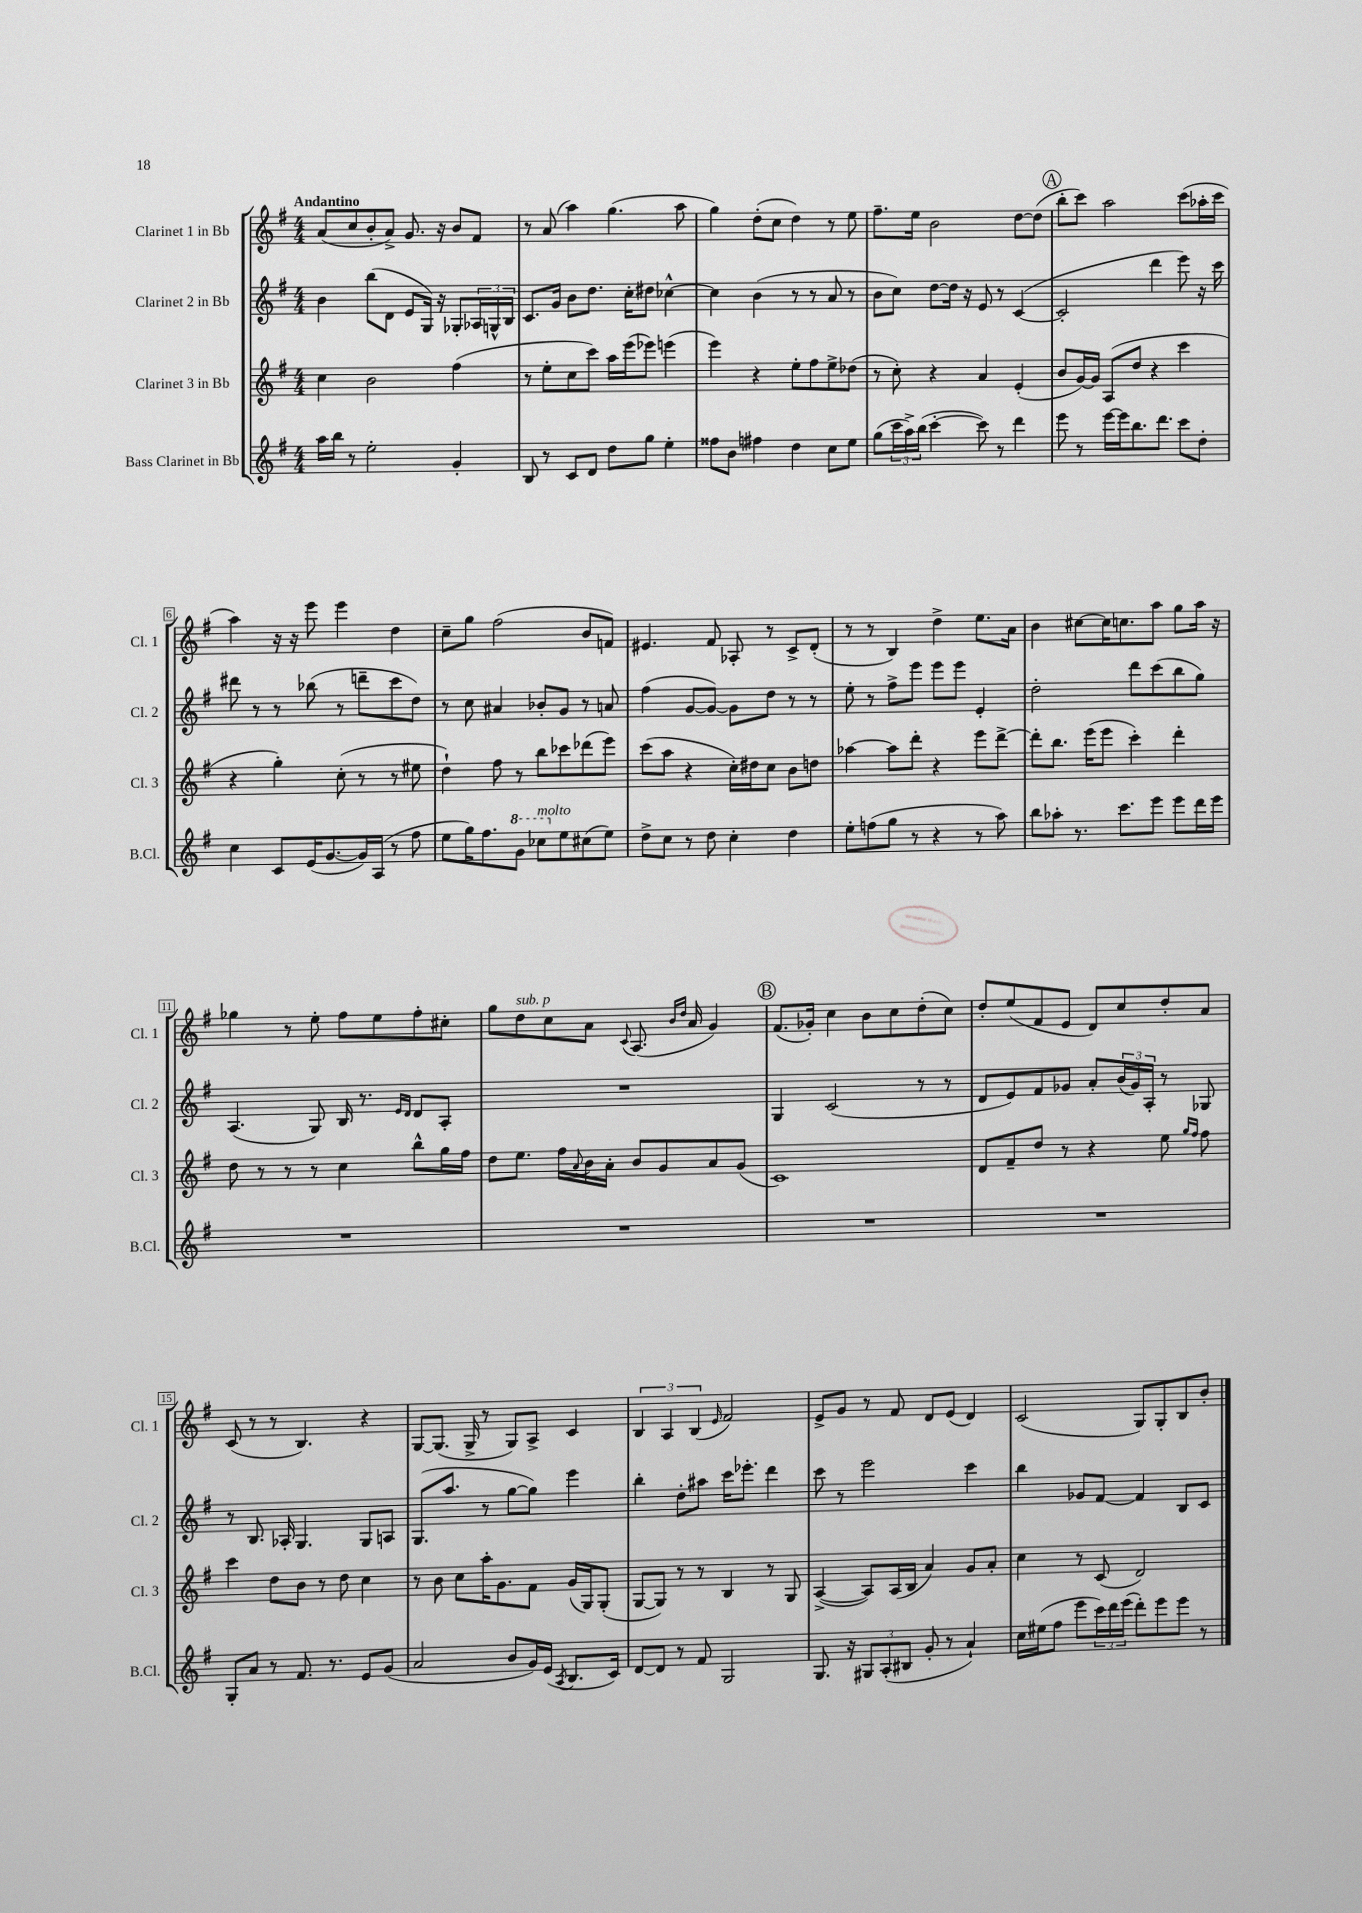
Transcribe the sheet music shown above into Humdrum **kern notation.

**kern	**kern	**kern	**kern
*part4	*part3	*part2	*part1
*staff4	*staff3	*staff2	*staff1
*I"Bass Clarinet in Bb	*I"Clarinet 3 in Bb	*I"Clarinet 2 in Bb	*I"Clarinet 1 in Bb
*I'B.Cl.	*I'Cl. 3	*I'Cl. 2	*I'Cl. 1
*clefG2	*clefG2	*clefG2	*clefG2
*k[f#]	*k[f#]	*k[f#]	*k[f#]
*M4/4	*M4/4	*M4/4	*M4/4
=1	=1	=1	=1
!	!	!	!LO:TX:a:B:t=Andantino
16aa\LL	4cc\	4b\	(8a/L
16bb\JJ	.	.	.
8r	.	.	8cc/
2ee'\	2b\	(8bb\L	8b'/
.	.	8d\J	8a^/J)
.	.	8e/L	8.g/
.	.	16G/Jk)	.
.	.	16r	16r
4g'/	(4ff#\	8G-X'/L	8b/L
.	.	24A-X/L	8f#/J
.	.	24Gn^^/	.
.	.	24B/JJ	.
=2	=2	=2	=2
8B/	8r	8.c/L	8r
8r	8ee'\L	.	(8a/
.	.	16g/Jk	.
8c/L	8cc\	8b\L	4aa\)
8d/J	8ccc\J)	8.dd\J	.
8dd\L	16aa\LL	.	(4.gg\
.	(16eee\J	16cc'\KL	.
8gg\J	8eee-X\J)	8dd#X\J	.
4ee'\	(4eeen\	[4cc-X^^\	.
.	.	.	8aa\
=3	=3	=3	=3
8ff##X\L	4eee\)	4cc-\]	4gg\)
8b\J	.	.	.
4ff#X\	4r	(4b\	(8dd'\L
.	.	.	8cc\J
4dd\	8ee'\L	8r	4dd\)
.	8ff#\	8r	.
8cc\L	8ee^\	8a/	8r
8ee\J	(8dd-X\J	8r	8ee\
=4	=4	=4	=4
(8gg\L	8r	8b\L	8.ff#~\L
24ccc\L	8cc'\)	8cc\J)	.
24aa^\)	.	.	.
.	.	.	16ee\Jk
(24bb\JJ	.	.	.
[4ccc'\	4r	[8dd\L	2b\
.	.	16dd\Jk]	.
.	.	16r	.
8ccc\])	4a/	8e/	.
8r	.	8r	.
4ddd\	(4e'/	([4c/	[8dd\L
.	.	.	(8dd\J]
!!LO:REH:place=s1:t=A
=5	=5	=5	=5
8eee\	8b/L	2c'/]	8bb'\L
8r	[16g/L)	.	8ccc\J)
.	16g/JJ]	.	.
[16eee\LL	(8A/L	.	2aa\
16eee\J]	.	.	.
8.bb\	8dd/J	.	.
.	4r	4ddd\	.
8.ddd\J	.	.	.
8ccc\L	4ccc\	8eee\)	(8ccc\L
8dd'\J	.	16r	16aa-X'\L
.	.	16ccc\	16ccc\JJ
!!LO:LB:g=z
=6	=6	=6	=6
4cc\	4r	8ddd#X\	4aa\)
.	.	8r	.
8c/L	4gg'\)	8r	16r
.	.	.	16r
(16e/K	.	(8bb-X\	8eee\
[8.g/	.	.	.
.	(8cc'\	8r	4eee\
16g/L])	8r	8dddn~\L	.
(16A/JJ	.	.	.
8r	8r	8ccc\	4dd\
8ff#\	8ee#X\	8dd\J)	.
=7	=7	=7	=7
8ee\L	4dd`\)	8r	8cc~\L
16gg\K)	.	8cc\	8gg\J
8.ff#\	.	.	.
.	8ff#\	4a#X/	(2ff#\
*8va	*	*	*
8gg\J	8r	.	.
!LO:TX:a:i:t=molto	!	!	!
8ccc-X\L	8bb\L	8b-X'/L	.
*X8va	*	*	*
8ee\	8ccc-X\	8g/J	.
(8cc#X\	(8ddd-X\	8r	8b/L
8ee\J)	8eee\J)	8an/	8fn/J)
=8	=8	=8	=8
8dd^\L	(8ccc\L	(4ff#\	4.e#X/
8cc\J	8aa\J	.	.
8r	4r	[8g/L	.
8dd\	.	8g/J_)	8f#/
4cc'\	16cc'\LL)	8g\L]	8A-X'/
.	16dd#X\J	.	.
.	8cc\J	8dd\J	8r
4dd\	8b\L	8r	8c^/L
.	8ddn\J	8r	(8d'/J
=9	=9	=9	=9
8ee'\L	[4aa-X\	8ee'\	8r
(8ffn\	.	8r	8r
8gg\J	8aa-\L]	8ff#^\L	4B/)
8r	8ddd'\J	8eee\J	.
4r	4r	8eee\L	4dd^\
.	.	8eee\J	.
8r	8eee\L	4e'/	8.ee\L
8aa\)	[8ddd^\J	.	.
.	.	.	16a\Jk
=10	=10	=10	=10
8bb\L	8ddd'\L]	2dd'\	4b\
8aa-X'\J	8.bb\J	.	.
8.r	.	.	[8cc#X\L
.	(16eee\KL	.	.
.	8eee\J	.	16cc#\K]
8.ccc\L	.	.	8.ccn\
.	4ccc'\)	8ddd\L	.
8eee\J	.	(8ccc\	8aa\J
8eee\L	4ddd'\	8bb\	8gg\L
16ddd\L	.	8gg\J)	16aa\Jk
16eee\JJ	.	.	16r
!!LO:LB:g=z
=11	=11	=11	=11
1r	8dd\	(4.A/	4gg-X\
.	8r	.	.
.	8r	.	8r
.	8r	8G/)	8ee'\
.	4cc\	16B/	8ff#\L
.	.	8.r	.
.	.	.	8ee\
.	.	16qqe/LL	.
.	.	16qqd/JJ	.
.	8bb^^\L	8d/L	8ff#'\
.	16gg\L	8A'/J	8cc#X'\J
.	16ff#\JJ	.	.
=12	=12	=12	=12
1r	8dd\L	1r	8gg\L
!	!	!	!LO:TX:a:i:t=sub. p
.	8.ee\J	.	8dd\
.	.	.	8cc\
.	16ff#\LL	.	.
.	8qqa/	.	.
.	16b\	.	8a\J
.	16a'\JJ	.	.
.	.	.	8qqc/
.	8b/L	.	(8.A/
.	8g/	.	.
.	.	.	16qqb/LL
.	.	.	16qqdd/JJ
.	.	.	16a/
.	8a/	.	4g/)
.	(8g/J	.	.
!!LO:REH:place=s1:t=B
=13	=13	=13	=13
1r	1c)	4G/	(8.f#/L
.	.	.	16g-X'/Jk)
.	.	(2c/	4cc\
.	.	.	8b\L
.	.	.	8cc\
.	.	8r	(8dd'\
.	.	8r	8cc\J)
=14	=14	=14	=14
1r	8d/L	8d/L	8dd'/L
.	8f#~/	8e/)	(8ee/
.	8dd/J	8f#/	8f#/
.	8r	8g-X/J	8e/J
.	4r	8a'/L	8d/L)
.	.	(24b/L	8cc/
.	.	24g-/)	.
.	.	24A'/JJ	.
.	8ee\	8r	8dd'/
.	16qqgg/LL	.	.
.	16qqff#/JJ	.	.
.	8ff#\	8G-X/	8a/J
!!LO:LB:g=z
=15	=15	=15	=15
8G'/L	4ccc\	8r	(8c/
8a/J	.	8.B/	8r
8r	8dd\L	.	8r
.	.	16A-X'/	.
8.f#/	8b\J	4.G/	4.B/)
.	8r	.	.
8.r	.	.	.
.	8dd\	.	.
8e/L	4cc\	8G/L	4r
(8g/J	.	8An/J	.
=16	=16	=16	=16
2a/	8r	(8.G/L	[8G/L
.	8b\	.	(8.G/J]
.	.	8.aa/J	.
.	8cc\L	.	.
.	.	.	16G^/
.	16aa'\K	8r	8r
.	8.g\	.	.
8b/L	.	[8gg\L	8G/L)
16g/L)	8f#\J	8gg\J])	8A^/J
(16e/JJ	.	.	.
8qA/	.	.	.
8.B/L	(16g/LL	4eee\	4c/
.	16G/J)	.	.
.	(8G'/J	.	.
16c/Jk)	.	.	.
=17	=17	=17	=17
[8d/L	[8G/L	4bb'\	6B/
8d/J]	8G/J])	.	.
.	.	.	6A/
8r	8r	8dd'\L	.
.	.	.	(6B/
8f#/	8r	8aa#X\J	.
.	.	.	16qqe/
2G/	4B/	16ccc\KL	2f#/)
.	.	8.eee-X'\J	.
.	8r	4ddd\	.
.	8G/	.	.
=18	=18	=18	=18
8.G/	([4A^/	8ccc\	8e^/L
.	.	8r	8g/J
16r	.	.	.
12G#X/L	8A/L])	2eee\	8r
(12A'/	.	.	.
.	(16A/L	.	8f#/
12B#X/J	.	.	.
.	16B/JJ	.	.
8g'/	4a/)	.	8d/L
8r	.	.	(8e/J
4a`/)	8g/L	4ccc\	4d/)
.	8a'/J	.	.
=19	=19	=19	=19
16cc\LL	4cc\	4bb\	(2c/
(16ee#X\J	.	.	.
8ff#\J	.	.	.
8eee\L	8r	8g-X/L	.
24ccc\L)	(8c/	[8f#/J	.
24ddd\	.	.	.
(24eee\JJ	.	.	.
8ddd'\L)	2d/)	4f#/]	8G/L)
8eee\	.	.	8G'/
8eee\J	.	8B/L	8B/
8r	.	8c/J	8b'/J
==	==	==	==
*-	*-	*-	*-
